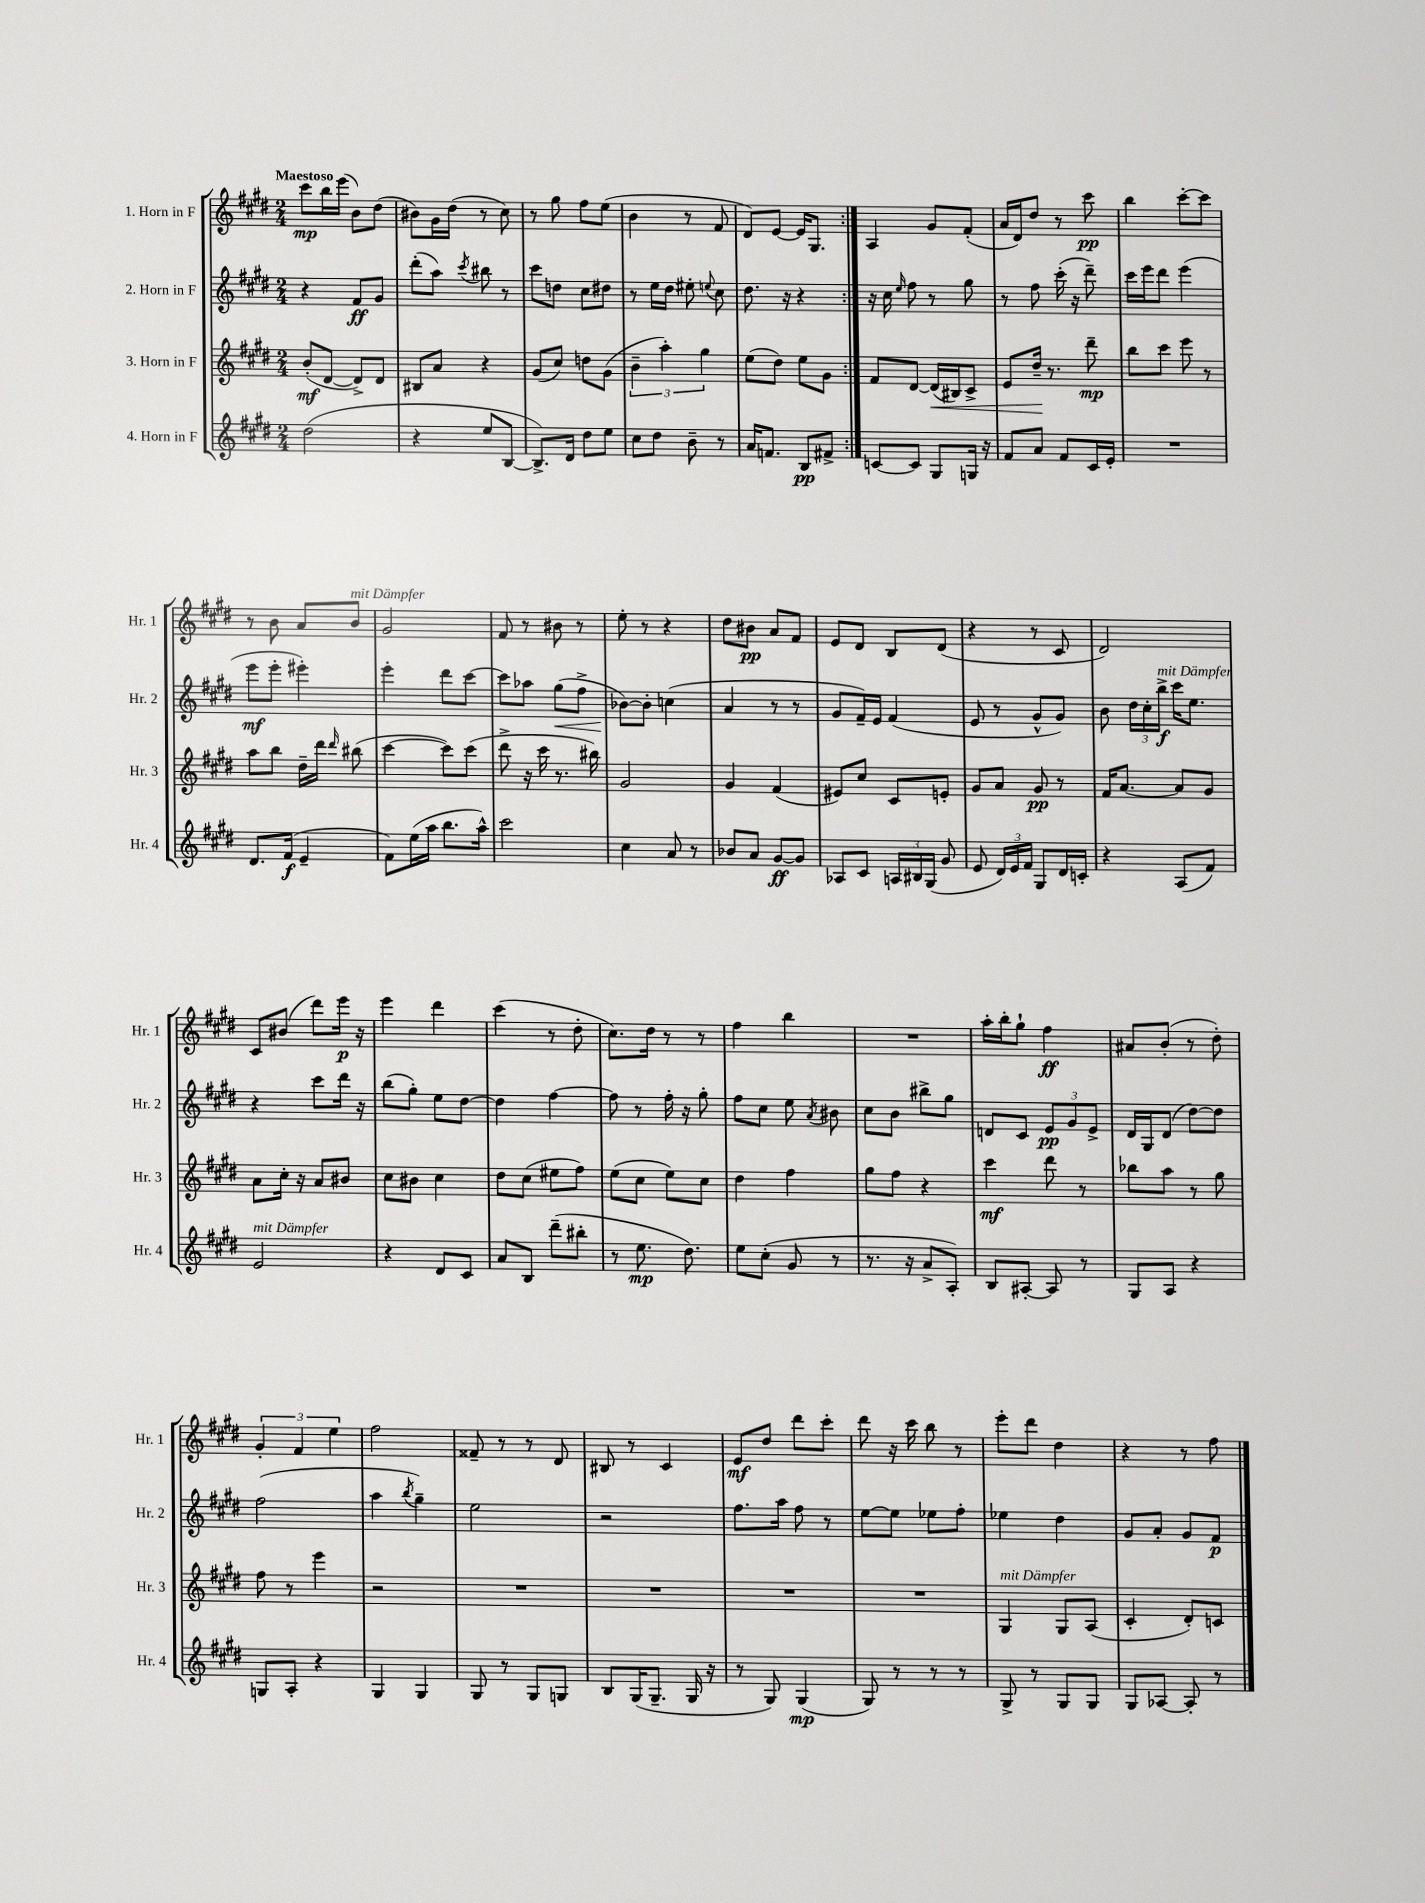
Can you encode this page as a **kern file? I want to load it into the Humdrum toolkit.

**kern	**dynam	**kern	**dynam	**kern	**dynam	**kern	**dynam
*part4	*part4	*part3	*part3	*part2	*part2	*part1	*part1
*staff4	*staff4	*staff3	*staff3	*staff2	*staff2	*staff1	*staff1
*I"4. Horn in F	*	*I"3. Horn in F	*	*I"2. Horn in F	*	*I"1. Horn in F	*
*I'Hr. 4	*	*I'Hr. 3	*	*I'Hr. 2	*	*I'Hr. 1	*
*clefG2	*	*clefG2	*	*clefG2	*	*clefG2	*
*k[f#c#g#d#]	*	*k[f#c#g#d#]	*	*k[f#c#g#d#]	*	*k[f#c#g#d#]	*
*M2/4	*	*M2/4	*	*M2/4	*	*M2/4	*
=1	=1	=1	=1	=1	=1	=1	=1
!	!	!	!	!	!	!LO:TX:a:B:t=Maestoso	!
(2dd#\	.	(8b'/L	mf	4r	.	8ccc#\L	mp
.	.	[8d#/J	.	.	.	16bb\L	.
.	.	.	.	.	.	(16eee\JJ	.
.	.	8d#^/L])	.	8f#/L	ff	8b\L)	.
.	.	8d#/J	.	8g#/J	.	(8dd#\J	.
=2	=2	=2	=2	=2	=2	=2	=2
4r	.	8B#X/L	.	(8ddd#'\L	.	8b#X\L)	.
.	.	8a/J	.	8aa\J)	.	16g#\L	.
.	.	.	.	.	.	(16dd#\JJ	.
.	.	.	.	8qccc#/	.	.	.
8ee/L	.	4r	.	8bb#X\	.	8r	.
[8B/J	.	.	.	8r	.	8cc#\)	.
=3	=3	=3	=3	=3	=3	=3	=3
8.B^/L])	.	(8g#/L	.	8ccc#\L	.	8r	.
.	.	8cc#/J)	.	8ddn\J	.	8gg#\	.
16d#/Jk	.	.	.	.	.	.	.
8dd#\L	.	8ddn\L	.	8cc#\L	.	8ff#\L	.
8ee\J	.	(8g#\J	.	8dd#X\J	.	(8ee\J	.
=4	=4	=4	=4	=4	=4	=4	=4
8cc#\L	.	6b~\	.	8r	.	4b\	.
8dd#\J	.	.	.	16ee\LL	.	.	.
.	.	6aa'\)	.	.	.	.	.
.	.	.	.	16dd#\JJ	.	.	.
8b~\	.	.	.	8ee#X'\	.	8r	.
.	.	6gg#\	.	.	.	.	.
.	.	.	.	8qqeen/	.	.	.
8r	.	.	.	8cc#\	.	8f#/	.
=5	=5	=5	=5	=5	=5	=5	=5
16a/KL	.	(8ee\L	.	8.dd#\	.	8d#/L)	.
8.fn/J	.	.	.	.	.	.	.
.	.	8dd#\J)	.	.	.	[8e/J	.
.	.	.	.	16r	.	.	.
8B/L	pp	8ee\L	.	4r	.	16e/KL]	.
.	.	.	.	.	.	8.G#/J	.
8f#X^/J	.	8g#\J	.	.	.	.	.
=6:|!	=6:|!	=6:|!	=6:|!	=6:|!	=6:|!	=6:|!	=6:|!
[8cn/L	.	8f#/L	.	16r	.	4A/	.
.	.	.	.	16cc#\	.	.	.
.	.	.	.	16qqee/	.	.	.
8c/J]	.	[8d#/J	.	8ff#\	.	.	.
!	!	!	!LO:HP:b	!	!	!	!
8G#/L	.	(16d#/LL]	<	8r	.	8g#/L	.
.	.	16B#X/J)	.	.	.	.	.
16Gn/Jk	.	8c#^/J	.	8gg#\	.	(8f#'/J	.
16r	.	.	.	.	.	.	.
=7	=7	=7	=7	=7	=7	=7	=7
8f#/L	.	8e/L	.	8r	.	16a/LL	.
.	.	.	.	.	.	16d#/J)	.
8a/J	.	16dd#~/Jk	.	8ff#\	.	8dd#/J	.
.	.	8.r	[	.	.	.	.
8f#/L	.	.	.	(16ccc#'\	.	8r	.
.	.	.	.	16r	.	.	.
16c#/L	.	8ddd#~\	mp	8ddd#~\)	.	8ccc#\	pp
16e'/JJ	.	.	.	.	.	.	.
=8	=8	=8	=8	=8	=8	=8	=8
2r	.	8bb\L	.	16ccc#\LL	.	4bb\	.
.	.	.	.	16eee\J	.	.	.
.	.	8ccc#\J	.	8ddd#\J	.	.	.
.	.	8eee\	.	(4eee\	.	[8ccc#'\L	.
.	.	8r	.	.	.	8ccc#\J]	.
!!LO:LB:g=z
=9	=9	=9	=9	=9	=9	=9	=9
8.d#/L	.	8aa\L	.	8eee\L	mf	8r	.
.	.	8bb\J	.	8eee'\J	.	8b\	.
(16f#/Jk	f	.	.	.	.	.	.
4e~/	.	16dd#~\LL	.	4eee#X'\)	.	8a/L	.
.	.	16ddd#\JJ	.	.	.	.	.
.	.	16qqddd#/	.	.	.	.	.
!	!	!	!	!	!	!LO:TX:a:i:t=mit Dämpfer	!
.	.	(8bb#X\	.	.	.	8b/J	.
=10	=10	=10	=10	=10	=10	=10	=10
8f#\L)	.	[4ccc#\	.	4eee'\	.	2g#/	.
(16ee\L	.	.	.	.	.	.	.
16aa\JJ	.	.	.	.	.	.	.
8.bb\L	.	8ccc#\L])	.	8ddd#\L	.	.	.
.	.	(8ccc#\J	.	[8ccc#\J	.	.	.
16aa^^\Jk)	.	.	.	.	.	.	.
=11	=11	=11	=11	=11	=11	=11	=11
2ccc#\	.	8ddd#^\	.	8ccc#\L]	.	8f#/	.
.	.	16r	.	8aa-X\J	.	8r	.
.	.	16ccc#\	.	.	.	.	.
!	!	!	!	!	!LO:HP:b	!	!
.	.	8.r	.	(8gg#\L	<	8b#X\	.
.	.	.	.	8ff#^\J	.	8r	.
.	.	16bb#X\)	.	.	.	.	.
=12	=12	=12	=12	=12	=12	=12	=12
4cc#\	.	2g#/	.	[8b-X\L)	.	8ee'\	.
.	.	.	.	8b-'\J]	[	8r	.
8a/	.	.	.	(4ccn\	.	4r	.
8r	.	.	.	.	.	.	.
=13	=13	=13	=13	=13	=13	=13	=13
8b-X/L	.	4g#/	.	4a/	.	8dd#\L	.
8a/J	.	.	.	.	.	8b#X\J	pp
[8g#/L	ff	(4f#/	.	8r	.	8a/L	.
8g#/J]	.	.	.	8r	.	8f#/J	.
=14	=14	=14	=14	=14	=14	=14	=14
8A-X/L	.	8e#X/L)	.	8g#/L	.	8e/L	.
8c#/J	.	8cc#/J	.	16f#~/L)	.	8d#/J	.
.	.	.	.	16e/JJ	.	.	.
24An/LL	.	8c#/L	.	(4f#/	.	8B/L	.
24B#X/	.	.	.	.	.	.	.
(24G#/JJ	.	.	.	.	.	.	.
8g#/	.	8en'/J	.	.	.	(8d#/J	.
=15	=15	=15	=15	=15	=15	=15	=15
8e/	.	8g#/L	.	8e/	.	4r	.
24d#/LL)	.	8a/J	.	8r	.	.	.
24e/	.	.	.	.	.	.	.
24f#/JJ	.	.	.	.	.	.	.
8G#/L	.	8g#/	pp	8g#^^/L	.	8r	.
16d#/L	.	8r	.	8g#/J)	.	8c#/	.
16cn'/JJ	.	.	.	.	.	.	.
=16	=16	=16	=16	=16	=16	=16	=16
4r	.	16f#/KL	.	8b\	.	2d#/)	.
.	.	[8.a/J	.	.	.	.	.
.	.	.	.	24dd#\LL	.	.	.
.	.	.	.	24cc#'\	.	.	.
!	!	!	!	!LO:TX:a:i:t=mit Dämpfer	!	!	!
.	.	.	.	24bb^\JJ	f	.	.
(8A/L	.	8a/L]	.	16ccc#\KL	.	.	.
.	.	.	.	8.ee\J	.	.	.
8f#/J)	.	8g#/J	.	.	.	.	.
!!LO:LB:g=z
=17	=17	=17	=17	=17	=17	=17	=17
!LO:TX:a:i:t=mit Dämpfer	!	!	!	!	!	!	!
2e/	.	8a\L	.	4r	.	8c#/L	.
.	.	16cc#'\Jk	.	.	.	(8b#X/J	.
.	.	16r	.	.	.	.	.
.	.	8a/L	.	8ccc#\L	.	8ddd#\L)	.
.	.	8b#X/J	.	16ddd#\Jk	.	16eee\Jk	p
.	.	.	.	16r	.	16r	.
=18	=18	=18	=18	=18	=18	=18	=18
4r	.	8cc#\L	.	(8bb\L	.	4eee\	.
.	.	8b#X\J	.	8gg#'\J)	.	.	.
8d#/L	.	4cc#\	.	8ee\L	.	4ddd#\	.
8c#/J	.	.	.	[8dd#\J	.	.	.
=19	=19	=19	=19	=19	=19	=19	=19
8a/L	.	8dd#\L	.	4dd#\]	.	(4ccc#\	.
8B/J	.	(8cc#\J	.	.	.	.	.
(8ddd#~\L	.	8ee#X\L	.	[4ff#\	.	8r	.
8bb#X'\J	.	8ff#\J)	.	.	.	8dd#'\	.
=20	=20	=20	=20	=20	=20	=20	=20
8r	.	(8ee\L	.	8ff#\]	.	8.cc#\L)	.
8.ee\	mp	8cc#\J	.	8r	.	.	.
.	.	.	.	.	.	16dd#\Jk	.
.	.	8ee\L)	.	16ff#'\	.	8r	.
8.dd#\)	.	.	.	16r	.	.	.
.	.	8cc#\J	.	8gg#'\	.	8r	.
=21	=21	=21	=21	=21	=21	=21	=21
8ee\L	.	4dd#\	.	8ff#\L	.	4ff#\	.
(8cc#'\J	.	.	.	8cc#\J	.	.	.
8g#/	.	4ff#\	.	8ee\	.	4bb\	.
.	.	.	.	8qa/	.	.	.
8r	.	.	.	8b#X\	.	.	.
=22	=22	=22	=22	=22	=22	=22	=22
8.r	.	8gg#\L	.	8cc#\L	.	2r	.
.	.	8ff#\J	.	8b\J	.	.	.
16r	.	.	.	.	.	.	.
8a^/L	.	4r	.	8bb#X^\L	.	.	.
8A'/J)	.	.	.	8gg#\J	.	.	.
=23	=23	=23	=23	=23	=23	=23	=23
8B/L	.	4ccc#\	mf	8dn/L	.	16aa'\LL	.
.	.	.	.	.	.	16bb'\J	.
[8A#X'/J	.	.	.	8c#/J	.	8gg#`\J	.
8A#/]	.	8ddd#\	.	12e/L	pp	4ff#\	ff
.	.	.	.	12g#/	.	.	.
8r	.	8r	.	.	.	.	.
.	.	.	.	12e^/J	.	.	.
=24	=24	=24	=24	=24	=24	=24	=24
8G#/L	.	8bb-X\L	.	16d#/LL	.	8a#X/L	.
.	.	.	.	16G#/J	.	.	.
8A/J	.	8aa\J	.	(8d#/J	.	(8b'/J	.
4r	.	8r	.	[8dd#\L)	.	8r	.
.	.	8gg#\	.	8dd#\J]	.	8dd#'\)	.
!!LO:LB:g=z
=25	=25	=25	=25	=25	=25	=25	=25
8Gn/L	.	8ff#\	.	(2ff#\	.	6g#'/	.
8A'/J	.	8r	.	.	.	.	.
.	.	.	.	.	.	6f#/	.
4r	.	4eee\	.	.	.	.	.
.	.	.	.	.	.	6ee\	.
=26	=26	=26	=26	=26	=26	=26	=26
4G#/	.	2r	.	4aa\	.	2ff#\	.
.	.	.	.	8qbb/	.	.	.
4G#/	.	.	.	4gg#~\)	.	.	.
=27	=27	=27	=27	=27	=27	=27	=27
8G#/	.	2r	.	2ee\	.	8f##X~/	.
8r	.	.	.	.	.	8r	.
8G#/L	.	.	.	.	.	8r	.
8Gn/J	.	.	.	.	.	8d#/	.
=28	=28	=28	=28	=28	=28	=28	=28
8B/L	.	2r	.	2r	.	8B#X/	.
(16G#/K	.	.	.	.	.	8r	.
8.G#~/J	.	.	.	.	.	.	.
.	.	.	.	.	.	4c#/	.
16G#/	.	.	.	.	.	.	.
16r	.	.	.	.	.	.	.
=29	=29	=29	=29	=29	=29	=29	=29
8r	.	2r	.	8.ff#\L	.	8e/L	mf
8G#/)	.	.	.	.	.	8dd#/J	.
.	.	.	.	16aa\Jk	.	.	.
(4G#/	mp	.	.	8ff#\	.	8ddd#\L	.
.	.	.	.	8r	.	8ccc#'\J	.
=30	=30	=30	=30	=30	=30	=30	=30
8G#/)	.	2r	.	[8ee\L	.	8ddd#\	.
8r	.	.	.	8ee\J]	.	16r	.
.	.	.	.	.	.	16ccc#\	.
8r	.	.	.	8ee-X\L	.	8bb\	.
8r	.	.	.	8ff#'\J	.	8r	.
=31	=31	=31	=31	=31	=31	=31	=31
!	!	!LO:TX:a:i:t=mit Dämpfer	!	!	!	!	!
8G#^/	.	4G#/	.	4ee-X\	.	8eee'\L	.
8r	.	.	.	.	.	8ddd#\J	.
8G#/L	.	8G#/L	.	4dd#\	.	4dd#\	.
8G#/J	.	(8A/J	.	.	.	.	.
=32	=32	=32	=32	=32	=32	=32	=32
8G#/L	.	4c#'/	.	8g#/L	.	4r	.
[8A-X/J	.	.	.	8a'/J	.	.	.
8A-'/]	.	8d#'/L)	.	8g#/L	.	8r	.
8r	.	8cn/J	.	8f#/J	p	8ff#\	.
==	==	==	==	==	==	==	==
*-	*-	*-	*-	*-	*-	*-	*-
